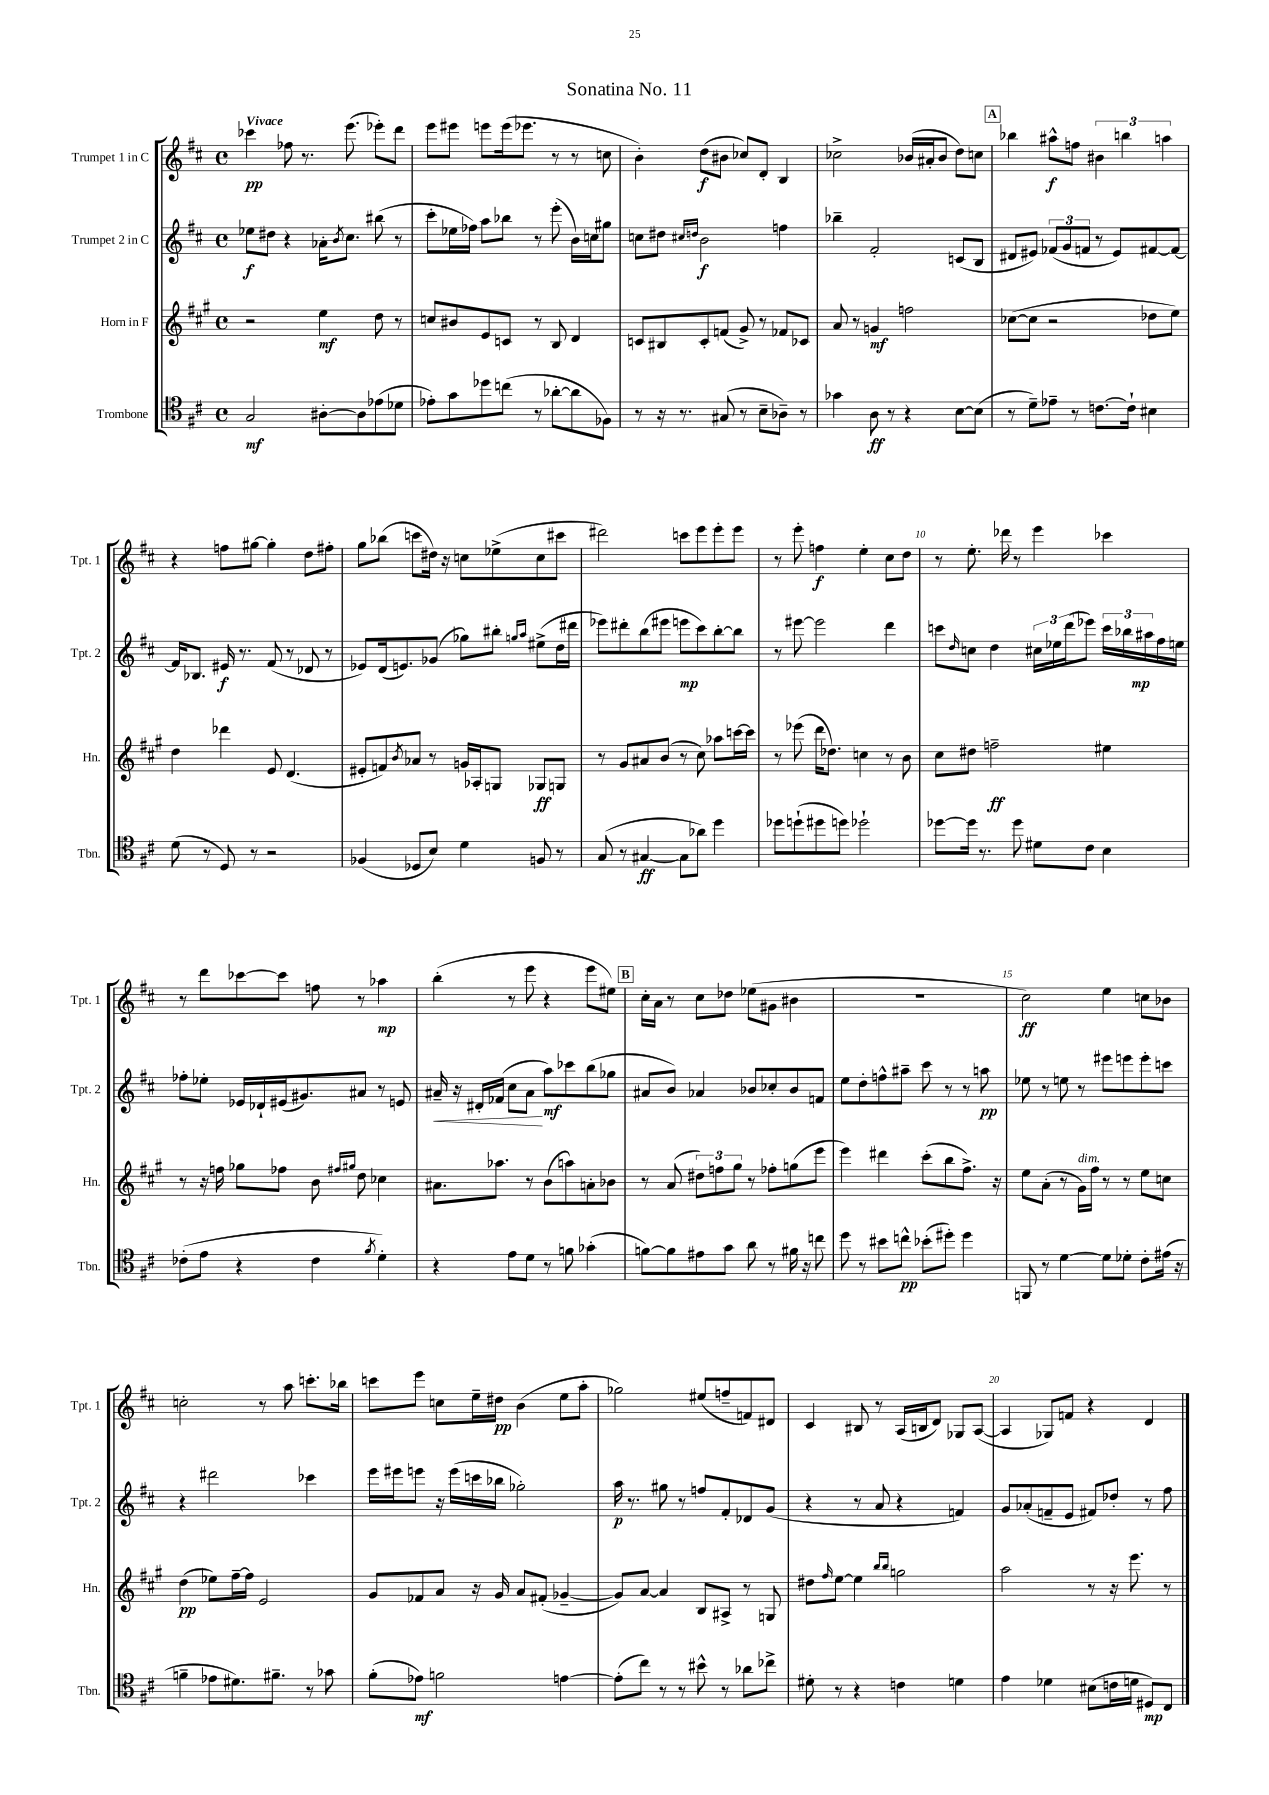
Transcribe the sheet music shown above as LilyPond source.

\header { title = "Sonatina No. 11" }
<<
\new StaffGroup <<
\new Staff = "s0" \with { instrumentName = "Trumpet 1 in C" shortInstrumentName = "Tpt. 1" } {
    \clef treble \key d \major \defaultTimeSignature \time 4/4 \tempo "Vivace"
    ces'''4\pp fes''8 r8. e'''8.( ees'''8-.) d'''8 |
    e'''8 eis'''8 e'''8 e'''16( ees'''8. r8 r8 c''8 |
    b'4-.) d''8\f( bis'8 ces''8) d'8-. b4 |
    ces''2-> bes'16( ais'16-. bes'8 d''8) c''8 |
    \mark \markup { \box "A" } bes''4 ais''8-^\f f''8 \tuplet 3/2 { bis'4 b''4 a''4 } |
    r4 f''8 gis''8~ gis''4-. d''8 fis''8-. |
    g''8 bes''8( c'''8 dis''16) r16 c''8 ees''8->( c''8 cis'''8 |
    dis'''2) c'''8 e'''8 e'''8-. e'''8 |
    r8 e'''8-. f''4\f e''4-. cis''8 d''8 |
    r8 e''8.-. des'''16 r8 e'''4 ces'''4 |
    r8 d'''8 ces'''8~ ces'''8 f''8 r8 aes''4\mp |
    b''4-.( r8 e'''8 r4 e'''8 eis''8) |
    \mark \markup { \box "B" } cis''16-. a'16 r8 cis''8 des''8 ees''8( gis'8 bis'4 |
    R1 |
    cis''2\ff) e''4 c''8 bes'8 |
    c''2-. r8 a''8 c'''8.-. bes''16 |
    c'''8 e'''8 c''8 e''16-- dis''16\pp b'4( e''8 a''8-. |
    ges''2) eis''8( f''8-- f'8) dis'8 |
    cis'4 bis8 r8 a16( b16 d'8) ges8 a8~( |
    a4 ges8) f'8 r4 d'4 \bar "|." |
}
\new Staff = "s1" \with { instrumentName = "Trumpet 2 in C" shortInstrumentName = "Tpt. 2" } {
    \clef treble \key d \major \defaultTimeSignature \time 4/4
    ees''8\f dis''8 r4 aes'16-. \acciaccatura { b'8 } cis''8. bis''8( r8 |
    cis'''8-. ees''16 fes''16) a''8 bes''8 r8 e'''8-.( b'16) c''16 gis''8 |
    c''8 dis''8 \grace { cis''16 d''16 } b'2\f f''4 |
    bes''4-- fis'2-. c'8( b8 |
    \mark \markup { \box "A" } dis'8 eis'8) \tuplet 3/2 { fes'8( g'8 f'8 } r8 eis'8) fis'8~ fis'8~ |
    fis'16 bes8. eis'16\f r8. fis'8( r8 des'8 r8 |
    ees'8) d'16( e'8.) ges'8( ges''8) bis''8-. \grace { g''16 a''16 } eis''8->( d''16 dis'''16 |
    ees'''8) dis'''8-. b''8( eis'''8 e'''8\mp cis'''8) b''8~-. b''8 |
    r8 eis'''8~ eis'''2 d'''4 |
    c'''8 \grace { d''16 } c''8 d''4 \tuplet 3/2 { cis''16 ees''16 d'''16( } ees'''8) \tuplet 3/2 { c'''16 bes''16 ais''16\mp } fis''16 e''16 |
    fes''8-. ees''8-. ees'16 des'16-! eis'16( gis'8.) ais'8 r8 e'8 |
    ais'16--\< r16 dis'16-. fes'16( cis''8 ais'8\! a''8\mf) ces'''8 b''8( ges''8 |
    \mark \markup { \box "B" } ais'8 b'8) aes'4 bes'8 ces''8-. bes'8 f'8 |
    e''8 d''8-. f''8-^ ais''8-- cis'''8 r8 r8 a''8\pp |
    ees''8 r8 e''8 r8 eis'''8 e'''8 e'''8-. c'''8 |
    r4 dis'''2 ces'''4 |
    e'''16 eis'''16 e'''8 r16 e'''16( c'''16 bes''16 ges''2-.) |
    a''16\p r8. gis''8 r8 f''8 fis'8-. des'8 g'8( |
    r4 r8 a'8 r4 f'4) |
    g'8 aes'8-.( f'8-- e'8 fis'8) des''8-. r8 fis''8 \bar "|." |
}
\new Staff = "s2" \with { instrumentName = "Horn in F" shortInstrumentName = "Hn." } {
    \clef treble \key a \major \defaultTimeSignature \time 4/4
    r2 e''4\mf d''8 r8 |
    c''8 bis'8 e'8 c'8 r8 b8 d'4 |
    c'8 bis8 c'8-. f'8( gis'8->) r8 fes'8 ces'8 |
    a'8 r8 g'4\mf f''2 |
    \mark \markup { \box "A" } ces''8~( ces''8 r2 des''8 e''8) |
    d''4 des'''4 e'8 d'4.( |
    eis'8-. f'8) \acciaccatura { b'8 } aes'8 r8 g'16 aes16-. g8 ges8\ff g8 |
    r8 gis'8 ais'8 b'8( r8 cis''8) aes''8 c'''16~ c'''16 |
    r8 ees'''8( d'''16 des''8.) c''4 r8 b'8 |
    cis''8 dis''8 f''2--\ff eis''4 |
    r8 r16 f''16 ges''8 fes''8 b'8 \grace { fis''16 gis''16 } d''8 ces''4 |
    ais'8. aes''8. r8 b'8( a''8) a'8-. bes'8 |
    \mark \markup { \box "B" } r8 a'8( \tuplet 3/2 { dis''8) f''8 gis''8 } r8 fes''8-. g''8( e'''8 |
    e'''4) dis'''4 cis'''8-.( b''8 fis''8.->) r16 |
    e''8 a'8-.( r8 gis'16^\markup { \italic "dim." }) fis''16 r8 r8 e''8 c''8 |
    d''4\pp( ees''8) fis''16~-- fis''16 e'2 |
    gis'8 fes'8 a'8 r16 gis'16 a'8 fis'8-.( ges'4~-- |
    ges'8) a'8~ a'4 b8 ais8-> r8 g8 |
    dis''8 \grace { fis''16 } e''8~ e''4 \grace { b''16 b''16 } g''2 |
    a''2 r8 r16 e'''8. r8 \bar "|." |
}
\new Staff = "s3" \with { instrumentName = "Trombone" shortInstrumentName = "Tbn." } {
    \clef tenor \key d \major \defaultTimeSignature \time 4/4
    g2\mf ais8~-. ais8 ees'8( des'8 |
    ees'8-.) g'8 des''8 c''8( r8 aes'8~-. aes'8 fes8) |
    r8 r16 r8. gis8( r8 b8-- aes8--) r8 |
    ges'4 a8\ff r8 r4 b8~ b8( |
    \mark \markup { \box "A" } r8 d'8--) ees'8-- r8 c'8.~ c'16-! bis4 |
    d'8( r8 d8) r8 r2 |
    fes4( des8 b8) d'4 f8 r8 |
    g8( r8 gis4~\ff gis8 aes'8) d''4 |
    des''8 d''8-!( dis''8 d''8) des''2-! |
    des''8~ des''16 r8. des''8 dis'8 cis'8 b4 |
    ces'8-.( e'8 r4 ces'4 \acciaccatura { fis'8 } d'4-.) |
    r4 e'8 d'8 r8 f'8 ges'4-.( |
    \mark \markup { \box "B" } f'8~) f'8 eis'8 g'8 a'8 r8 fis'16 r16 c''8 |
    d''8 r8 bis'8 c''8-^\pp bes'8-.( dis''8-.) dis''4 |
    f,8 r8 d'4~ d'8 des'8-. cis'8-. eis'16( r16 |
    f'4-- ees'8 dis'8.) fis'8.-- r8 ges'8 |
    fis'8-.( ees'8\mf) f'2 e'4~ |
    e'8-.( cis''8) r8 r8 bis'8-^ r8 aes'8 ces''8-> |
    dis'8-. r8 r4 c'4 d'4 |
    e'4 des'4 bis8( c'16 d'16 dis8\mp) cis8 \bar "|." |
}
>>
>>
\layout { \context { \Score \override BarNumber.break-visibility = ##(#f #t #t) barNumberVisibility = #(every-nth-bar-number-visible 5) } }
